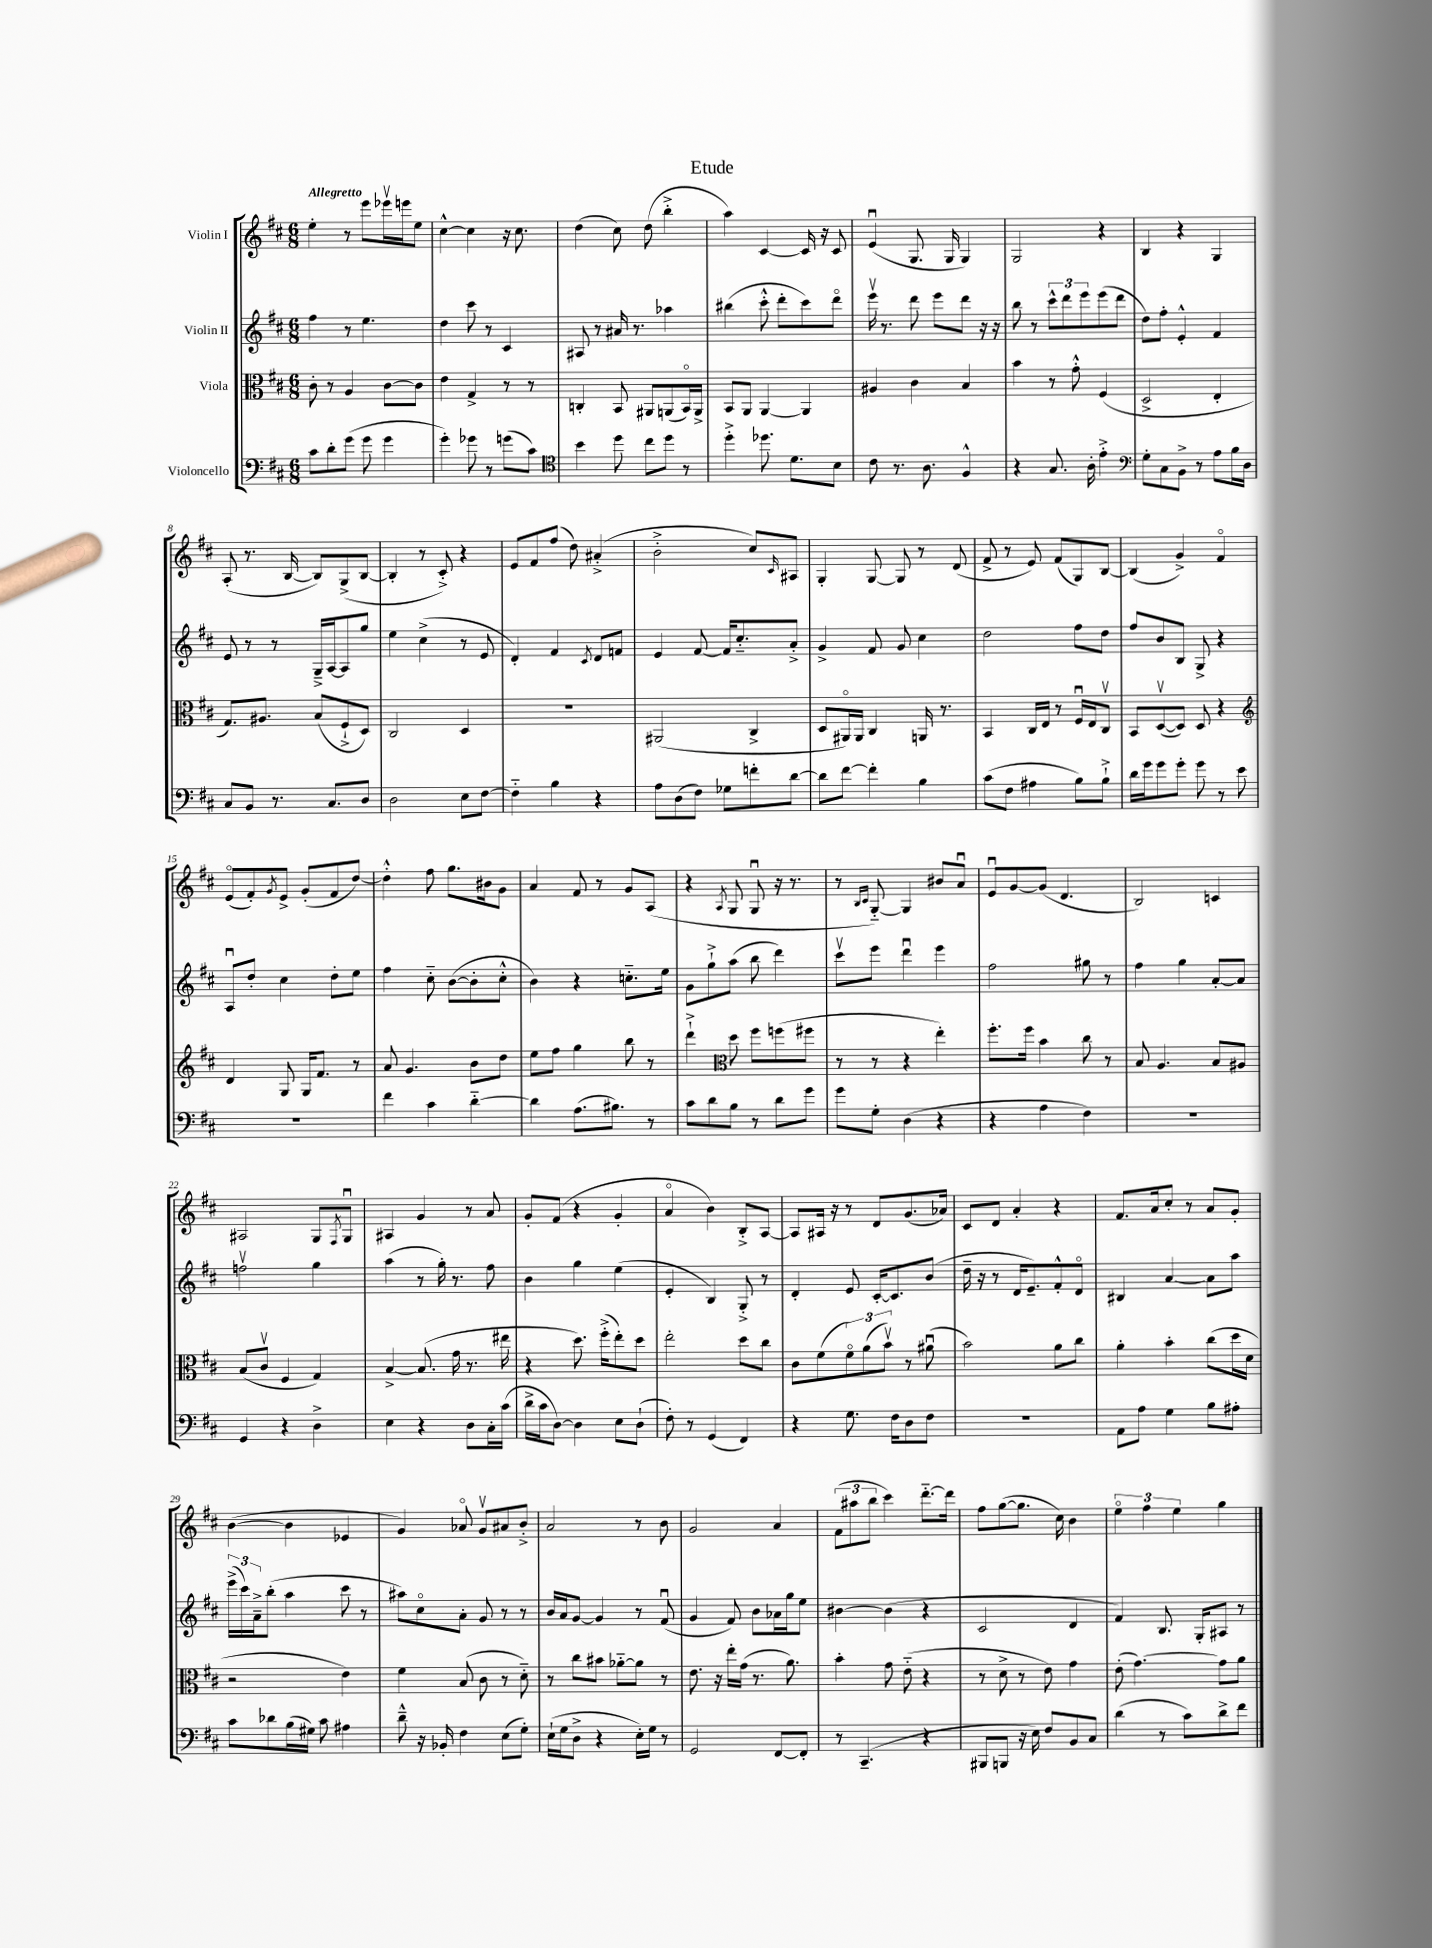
\header { title = "Etude" }
<<
\new StaffGroup <<
\new Staff = "s0" \with { instrumentName = "Violin I" } {
    \clef treble \key d \major \numericTimeSignature \time 6/8 \tempo "Allegretto"
    e''4-. r8 e'''8 ees'''16\upbow e'''16 e''8 |
    cis''4~-^ cis''4 r16 cis''8. |
    d''4( cis''8) d''8( b''4-.-> |
    a''4) cis'4~ cis'16 r16 cis'8 |
    e'4\downbow( g8. g16 g4) |
    g2 r4 |
    b4 r4 g4 |
    a8-.( r8. b16~ b8) g8->( b8~ |
    b4-. r8 cis'8-.->) r4 |
    e'8 fis'8 fis''8( d''8) ais'4-.->( |
    b'2-.-> cis''8) \grace { cis'16 } ais8 |
    g4-. g8~ g8 r8 d'8( |
    fis'8-> r8 e'8) fis'8( g8) b8~ |
    b4( g'4->) fis'4\flageolet |
    e'8\flageolet( fis'8-.) \acciaccatura { g'8 } e'8-> g'8-.( fis'8 d''8~) |
    d''4-.-^ fis''8 g''8. bis'16 g'8 |
    a'4 fis'8 r8 g'8 a8( |
    r4 \acciaccatura { a8 } g8 g8\downbow r16 r8. |
    r8 \grace { b16 cis'16 } g8~-_) g4 bis'8 a'8\downbow |
    e'8\downbow g'8~ g'8( d'4. |
    b2) c'4 |
    ais2 g8 \acciaccatura { fis8 } g8\downbow |
    ais4 g'4 r8 a'8 |
    g'8-. fis'8( r4 g'4-. |
    a'4\flageolet b'4) b8-.-> a8~ |
    a8 ais16 r16 r8 d'8 g'8.( aes'16) |
    cis'8 d'8 a'4-. r4 |
    fis'8. a'16 cis''8-. r8 a'8 g'8-. |
    b'4~( b'4 ees'4 |
    g'4) aes'8\flageolet g'8\upbow ais'8 b'8-.-> |
    a'2 r8 b'8 |
    g'2 a'4 |
    \tuplet 3/2 { fis'8( ais''8 b''8 } cis'''4) d'''8.~-_ d'''16 |
    fis''8 g''8~( g''8. cis''16) b'4 |
    \tuplet 3/2 { e''4\flageolet fis''4 e''4 } g''4 \bar "|." |
}
\new Staff = "s1" \with { instrumentName = "Violin II" } {
    \clef treble \key d \major \numericTimeSignature \time 6/8
    fis''4 r8 e''4. |
    d''4 cis'''8 r8 cis'4 |
    ais8 r8 ais'16 r8. aes''4 |
    bis''4( cis'''8-.-^ d'''8-. cis'''8) d'''8\flageolet |
    e'''16\upbow r8. d'''8 e'''8 d'''8 r16 r16 |
    b''8 r8 \tuplet 3/2 { cis'''8-^ d'''8 e'''8 } e'''8( d'''8 |
    d''8) fis''8-. e'4-.-^ fis'4 |
    e'8 r8 r8 g16---> a16~ a8 g''8 |
    e''4 cis''4->( r8 e'8 |
    d'4-.) fis'4 \acciaccatura { cis'8 } d'8 f'8 |
    e'4 fis'8~ fis'16 cis''8.-_ a'8-.-> |
    g'4-> fis'8 g'8 cis''4 |
    d''2 fis''8 d''8 |
    fis''8 b'8 b8 g8-> r4 |
    a8\downbow d''8-. cis''4 d''8-. e''8 |
    fis''4 cis''8-_ b'8~( b'8-. cis''8-.-^ |
    b'4) r4 c''8.-_ e''16 |
    g'8 g''8-!-> a''8( b''8 d'''4) |
    cis'''8\upbow e'''8 d'''4\downbow e'''4 |
    fis''2 gis''8 r8 |
    fis''4 g''4 a'8~-. a'8 |
    f''2\upbow g''4 |
    a''4( r8 g''16-.) r8. fis''8 |
    b'4 g''4 e''4( |
    e'4-. b4) g8-.-> r8 |
    d'4-. e'8 cis'16~-. cis'8. b'8( |
    d''16-- r16 r8 d'16 e'8.--) fis'8-.-^ d'8\flageolet |
    bis4 a'4~ a'8 a''8 |
    \tuplet 3/2 { e'''16->( cis'''16) a'16---> } b''8-.( a''4 cis'''8 r8 |
    ais''8) cis''8\flageolet a'8-. g'8 r8 r8 |
    b'16 a'16 g'8~ g'4 r8 fis'8\downbow( |
    g'4 fis'8) b'8 aes'16 g''16 e''8 |
    bis'4~ bis'4( r4 |
    cis'2 d'4 |
    fis'4) b8. g16-. ais8 r8 \bar "|." |
}
\new Staff = "s2" \with { instrumentName = "Viola" } {
    \clef alto \key d \major \numericTimeSignature \time 6/8
    cis'8-. r8 a4 cis'8~ cis'8 |
    e'4 g4-> r8 r8 |
    c4-. b,8 ais,8 a,8( b,16\flageolet) a,16-> |
    b,8 a,8 a,4~ a,4 |
    ais4 cis'4 b4 |
    b'4 r8 g'8-.-^ fis4( |
    d2-> e4-. |
    g8.) ais8. b8( fis8-!-> d8) |
    cis2 d4 |
    R2. |
    ais,2( cis4-> |
    d8 ais,16\flageolet) ais,16 cis4 a,16 r8. |
    b,4 cis16 e16 r8 fis16\downbow e16 cis8\upbow |
    b,8 d8~\upbow( d8) d8 r4 |
    \clef treble d'4 g8 g16 fis'8. r8 |
    a'8 g'4. b'8 d''8 |
    e''8 fis''8 g''4 b''8 r8 |
    d'''4-!-> \clef alto d''8 fis''8 f''8( fis''8 |
    r8 r8 r4 e''4-.) |
    fis''8.-. fis''16 b'4 cis''8 r8 |
    b8 a4. b8 ais8 |
    b8( cis'8\upbow fis4 g4) |
    b4~-> b8.( g'16 r8. eis''16 |
    r4 d''8.) fis''16-.->( e''8-.) d''8 |
    e''2-. d''8 cis''8 |
    cis'8 fis'8( \tuplet 3/2 { fis'8\flageolet) a'8( b'8\upbow) } r8 ais'8\downbow( |
    b'2) a'8 cis''8 |
    a'4-. b'4-. cis''8( d''16 d'16 |
    r2 e'4) |
    fis'4 b8( cis'8 r8 d'8-_) |
    r8 cis''8 bis'8 aes'8~-_ aes'8 r8 |
    e'8. r16 e''16-. g'16( r8. a'8.) |
    b'4-. g'8 e'8-_( r4 |
    r8 d'8-> r8 e'8) g'4 |
    e'8-.( g'4.~) g'8 a'8 \bar "|." |
}
\new Staff = "s3" \with { instrumentName = "Violoncello" } {
    \clef bass \key d \major \numericTimeSignature \time 6/8
    cis'8 d'8-. g'8( g'8 g'4 |
    g'4-.) ges'8 r8 g'8( cis'8) |
    \clef tenor b'4 d''8 cis''8 d''8 r8 |
    d''4-.-> des''8. d'8. b8 |
    cis'8 r8. a8. fis4-^ |
    r4 g8. a16-. e'4-.-> |
    \clef bass g8-. cis8 b,8-> r8 a8 b16 d16 |
    cis8 b,8 r8. cis8. d8 |
    d2 e8 fis8~ |
    fis4-_ b4 r4 |
    a8 d8( fis8) ges8 f'8-. d'8~ |
    d'8 fis'8~ fis'4-. b4 |
    cis'8( fis8 ais4 b8) b8-!-> |
    d'16 g'16 g'8 g'8-. g'8 r8 e'8 |
    R2. |
    fis'4 cis'4 d'4~-_ |
    d'4 a8.( bis8.) r8 |
    cis'8 d'8 b8 r8 d'8 g'8 |
    g'8 g8-. d4( r4 |
    r4 a4 fis4) |
    R2. |
    g,4 r4 d4-> |
    e4 r4 d8 cis16-. cis'16( |
    d'16-> cis'16 d8~) d4 e8 d8-!( |
    fis8-.) r8 g,4( fis,4) |
    r4 g8. fis16 d8 fis8 |
    R2. |
    a,8 a8 g4 b8 ais8-. |
    cis'8 des'8 b16( gis16) cis'8 ais4 |
    d'8---^ r16 bes,16-. fis4 e8( g8-.) |
    e16-!( g16 d8-> r4 e16-.) g16 r8 |
    g,2 fis,8~ fis,8-. |
    r8 cis,4.--( r4 |
    bis,,8 b,,8 r16 e16) fis8 b,8 cis8 |
    d'4( r8 cis'8) d'8-> fis'8 \bar "|." |
}
>>
>>
